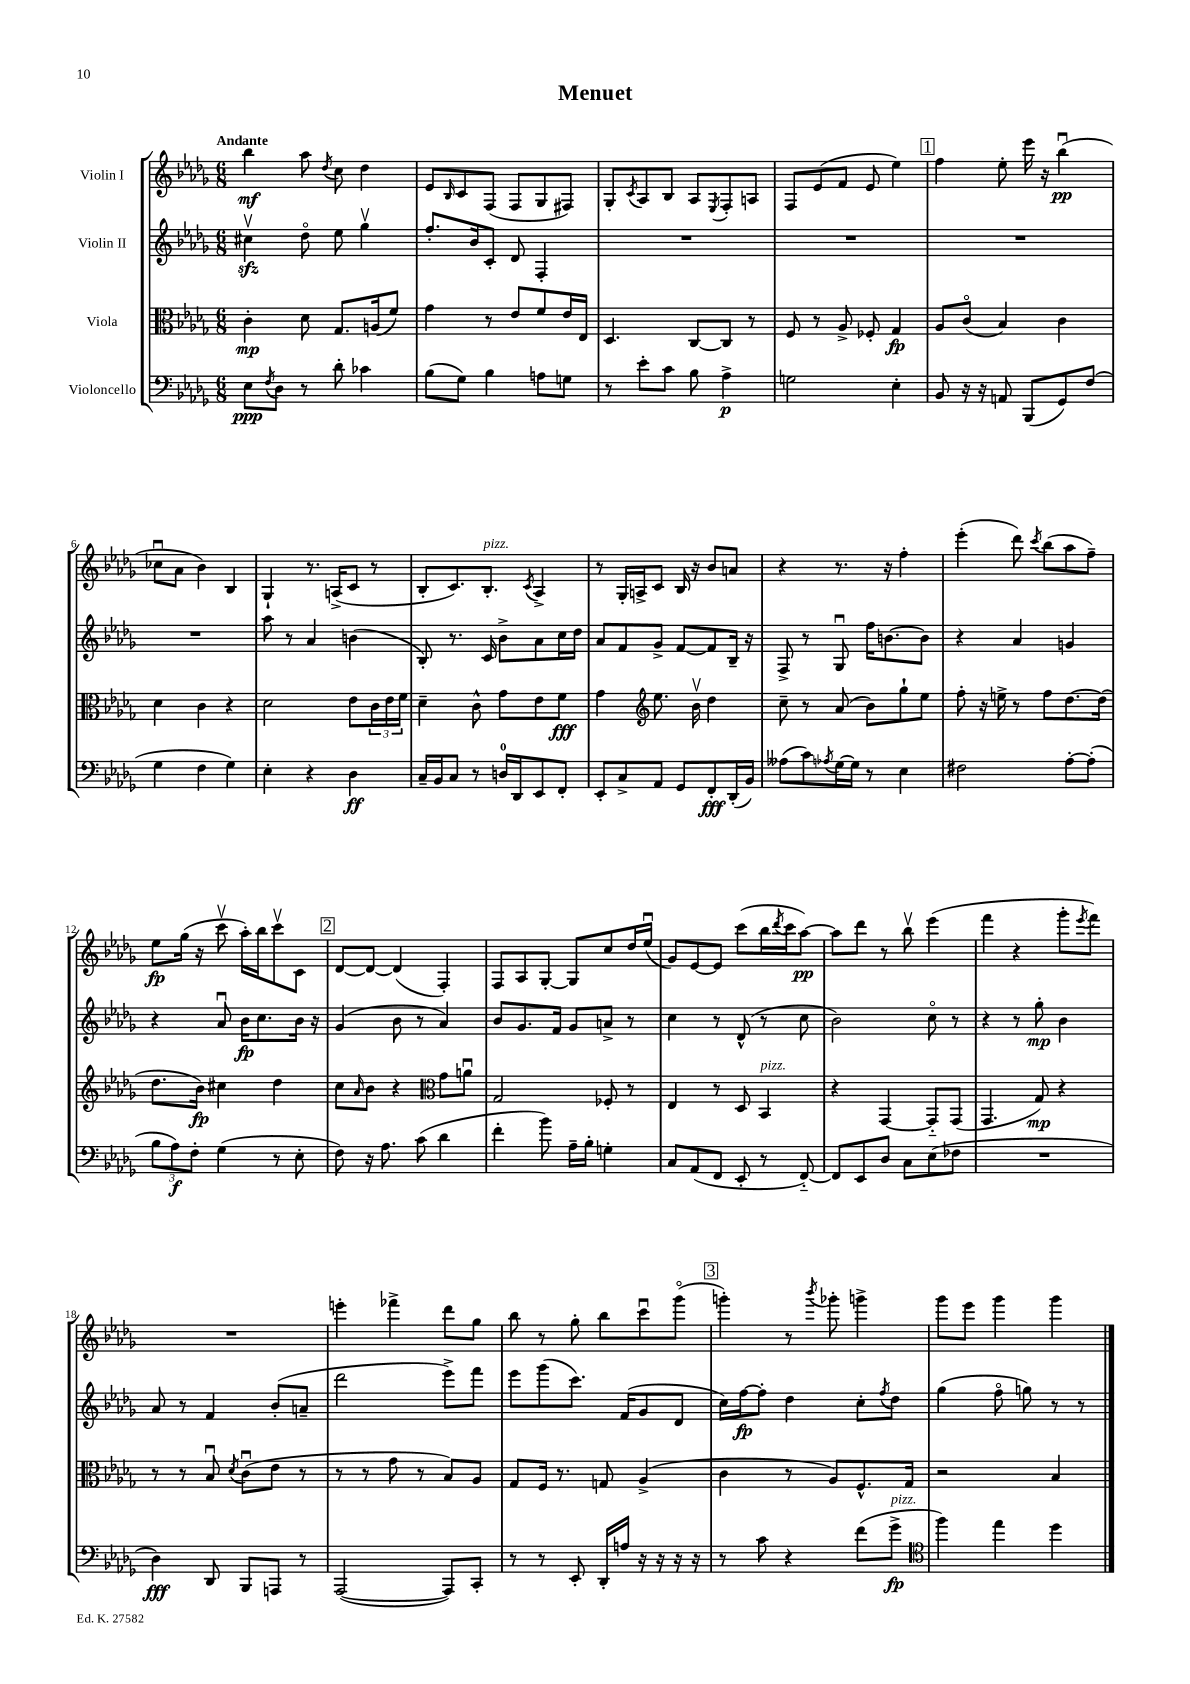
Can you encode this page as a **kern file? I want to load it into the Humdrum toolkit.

**kern	**kern	**kern	**kern
*staff4	*staff3	*staff2	*staff1
*clefF4	*clefC3	*clefG2	*clefG2
*k[b-e-a-d-g-]	*k[b-e-a-d-g-]	*k[b-e-a-d-g-]	*k[b-e-a-d-g-]
*M6/8	*M6/8	*M6/8	*M6/8
8E-\L	4c'\	4cc#v\	4bb-\
8qF/	.	.	.
8D-\J	.	.	.
8r	8d-\	8dd-o\	8aa-\
.	.	.	8qdd-/
8d-'\	8.G-/L	8ee-\	8cc\
4c-\	.	4gg-v\	4dd-\
.	(16A/k	.	.
.	8f/J)	.	.
=	=	=	=
(8B-\L	4g-\	8.ff'/L	8e-/L
.	.	.	16qqB-/
8G-\J)	.	.	8c/
.	.	16b-/k	.
4B-\	8r	8c'/J	(8F/J
.	8e-/L	8d-/	8F/L
8A\L	8f/	4F'/	8G-/
8G\J	16e-/L	.	8F#/J)
.	16E-/JJ	.	.
=	=	=	=
8r	4.D-/	2.r	8G-'/L
.	.	.	8qc/
8e-'\L	.	.	8A-/
8c\J	.	.	8B-/J
8B-\	[8C/L	.	8A-/L
.	.	.	8qE-/
4A-^\	8C/]J	.	8F'/
.	8r	.	8A/J
=	=	=	=
2G\	8F/	2.r	8F/L
.	8r	.	(8e-/
.	8A-^/	.	8f/J
.	8F-'/	.	8e-/
4E-'\	4G-/	.	4ee-\)
=	=	=	=
8BB-/	8A-/L	2.r	4ff\
16r	(8co/J	.	.
16r	.	.	.
8AA/	4B-/)	.	8ee-'\
(8BBB-/L	.	.	16eee-\
.	.	.	16r
8GG-/)	4c\	.	(4bb-u\
(8F/J	.	.	.
=	=	=	=
4G-\	4d-\	2.r	8cc-u\L
.	.	.	8a-\J
4F\	4c\	.	4b-\)
4G-\)	4r	.	4B-/
=	=	=	=
4E-'\	2d-\	8aa-\	4G-`/
.	.	8r	.
4r	.	4a-/	8.r
.	.	.	(16A^/LK
4D-\	8e-\L	(4b\	8c/J
.	24c\L	.	8r
.	24e-\	.	.
.	24f\JJ	.	.
=	=	=	=
16C~/LL	4d-~\	8B-'/)	8B-'/L
16BB-/J	.	.	.
8C/J	.	8.r	8.c/)
8r	8c^^\	.	.
.	.	16c/	8.B-'/J
16D/LL	8g-\L	8b-^\L	.
16DD-/J	.	.	.
.	.	.	8qc/
8EE-/	8e-\	8a-\	4A-^/
8FF'/J	8f\J	16cc\L	.
.	.	16dd-\JJ	.
=	=	=	=
8EE-'/L	4g-\	8a-/L	8r
8C^/	.	8f/	16G-'/LL
.	.	.	16A^/J
*	*clefG2	*	*
8AA-/J	8.ee-\	8g-^/J	8c/J
8GG-/L	.	[8f/L	16B-/
.	16b-v\	.	16r
8FF'/	4dd-\	8f/]	8b-/L
(16DD-'/L	.	16B-~/Jk	8a/J
16BB-/JJ)	.	16r	.
=	=	=	=
(8A--\L	8cc~\	8F^/	4r
8c\)	8r	8r	.
8qA-/	.	.	.
[16G-\L	(8a-/	8G-u/	8.r
16G-\]JJ	.	.	.
8r	8b-\L)	16ff\LK	.
.	.	[8.b\	16r
4E-\	8gg-`\	.	4ff'\
.	8ee-\J	8b\]J	.
=	=	=	=
2F#\	8ff'\	4r	(4eee-'\
.	16r	.	.
.	16ee^\	.	.
.	8r	4a-/	8ddd-\)
.	.	.	8qccc/
.	8ff\L	.	(8bb-\L
[8A-'\L	[8.dd-\	4g/	8aa-\
(8A-'\]J	.	.	8ff~\J)
.	(16dd-\]Jk	.	.
=	=	=	=
12B-\L	8.dd-\L	4r	8ee-\L
12A-\)	.	.	.
.	.	.	(16gg-\Jk
12F'\J	.	.	.
.	16b-\Jk)	.	16r
(4G-\	4cc#\	8a-u/	8cccv\
.	.	16b-\LK	16aa-'\LL)
.	.	8.cc\	16bb-\J
8r	4dd-\	.	8cccv\
8E-'\	.	16b-\Jk	8c\J
.	.	16r	.
=	=	=	=
8F\)	8cc\L	(4g-/	[8d-/L
.	16qqa-/	.	.
16r	8b-\J	.	8d-/_J
8.A-\	.	.	.
.	4r	8b-\	(4d-/]
(8c\	.	8r	.
*	*clefC3	*	*
4d-\	8g-\L	4a-/)	4F'/)
.	8au\J	.	.
=	=	=	=
4f'\	2G-/	8b-/L	8F/L
.	.	8.g-/	8A-/
8b-\)	.	.	[8G-'/J
.	.	16f/Jk	.
16A-~\LL	.	8g-/L	8G-/]L
16B-'\JJ	.	.	.
4G'\	8F-'/	8a^/J	8cc/
.	8r	8r	16dd-/L
.	.	.	(16ee-u/JJ
=	=	=	=
8C/L	4E-/	4cc\	8g-/L)
(8AA-/	.	.	[8e-/
8FF/J	8r	8r	8e-/]J
8EE-'/	8D-/	(8d-^^/	(8ccc\L
8r	4BB-/	8r	16bb-\L
.	.	.	8qddd-/
.	.	.	16ccc\J
[8FF'~/)	.	8cc\	[8aa-\J)
=	=	=	=
8FF/]L	4r	2b-\)	8aa-\]L
8EE-/	.	.	8ddd-\J
8D-/J	[4GG-/	.	8r
8C\L	.	.	8bb-v\
(8E-\	8GG-'~/]L	8cco\	(4eee-\
8F-\J	(8GG-/J	8r	.
=	=	=	=
2.r	4.GG-/	4r	4fff\
.	.	8r	4r
.	8G-/)	8gg-'\	.
.	4r	4b-\	8ggg-'\L
.	.	.	8qeee-/
.	.	.	8fff\J)
=	=	=	=
4D-\)	8r	8a-/	2.r
.	8r	8r	.
8DD-/	8B-u/	4f/	.
.	8qd-/	.	.
8BBB-/L	(8cu\L	.	.
8AAA/J	8e-\J	(8b-'/L	.
8r	8r	8a~/J	.
=	=	=	=
([2AAA-/	8r	2ddd-\	4eee'\
.	8r	.	.
.	8g-\	.	4fff-^\
.	8r	.	.
8AAA-/]L)	8B-/L)	8eee-^\L)	8ddd-\L
8CC'/J	8A-/J	8fff\J	8gg-\J
=	=	=	=
8r	8G-/L	8eee-\L	8bb-\
8r	16F/Jk	(8ggg-\	8r
.	8.r	.	.
8EE-'/	.	8.ccc\J)	8gg-'\
16DD-'/LL	8G/	.	8bb-\L
16A/JJ	.	(16f/LK	.
16r	(4A-^/	8g-/	8cccu\
16r	.	.	.
16r	.	8d-/J	(8ggg-o\J
16r	.	.	.
=	=	=	=
8r	4c\	16cc\LL)	4ggg'\)
.	.	[16ff\J	.
8c\	.	8ff'\]J	.
4r	8r	4dd-\	8r
.	.	.	8qbbb-/
.	8A-/L)	.	8ggg-'\
(8f\L	8.F^^/	8cc'\L	4ggg^\
.	.	8qff/	.
8g-^\J	.	8dd-\J	.
.	16G-/Jk	.	.
=	=	=	=
*clefC4	*	*	*
4ff\)	2r	(4gg-\	8ggg-\L
.	.	.	8eee-\J
4ee-\	.	8ffo\	4ggg-\
.	.	8gg\)	.
4dd-\	4B-/	8r	4ggg-\
.	.	8r	.
==	==	==	==
*-	*-	*-	*-
